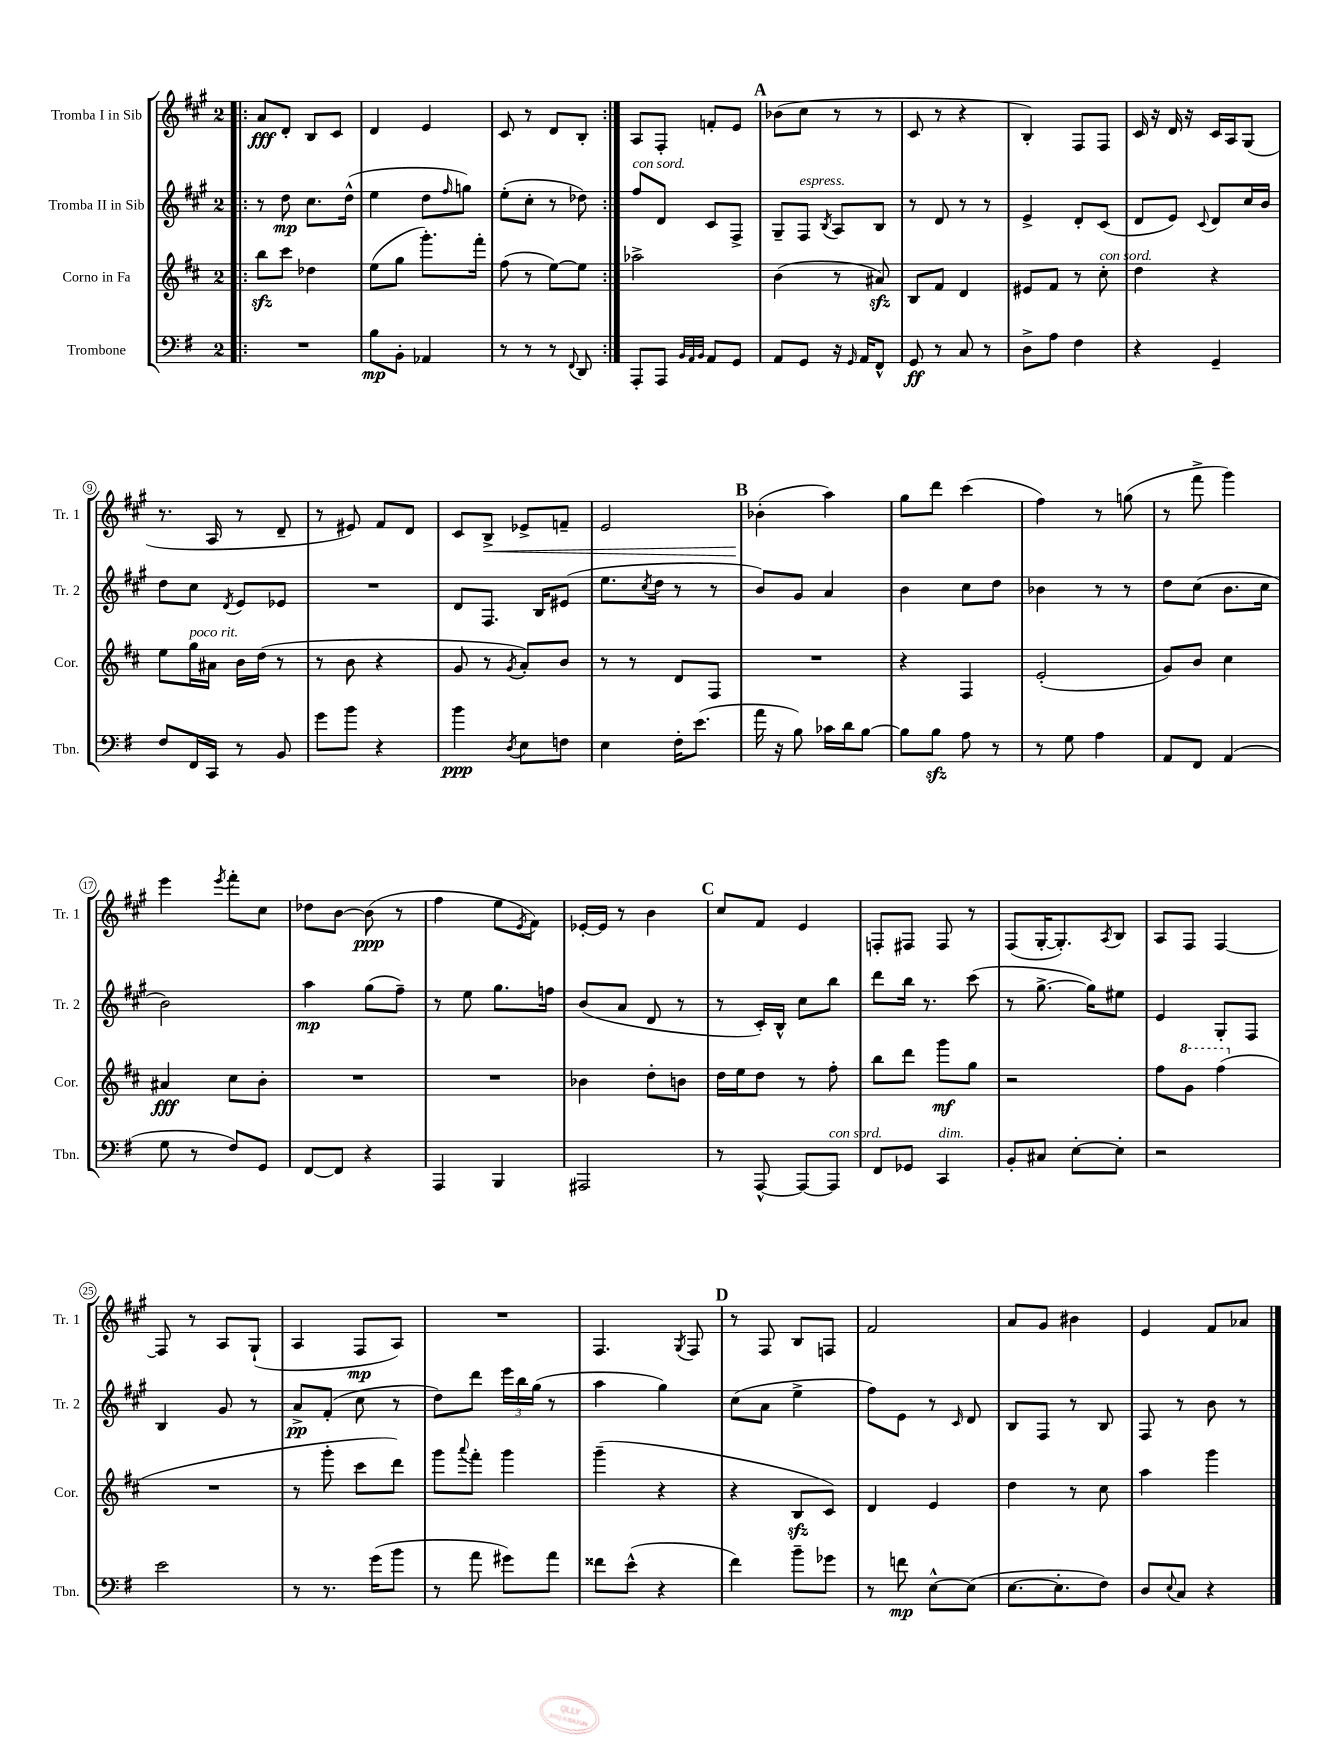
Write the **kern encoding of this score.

**kern	**dynam	**kern	**dynam	**kern	**dynam	**kern	**dynam
*part4	*part4	*part3	*part3	*part2	*part2	*part1	*part1
*staff4	*staff4	*staff3	*staff3	*staff2	*staff2	*staff1	*staff1
*I"Trombone	*	*I"Corno in Fa	*	*I"Tromba II in Sib	*	*I"Tromba I in Sib	*
*I'Tbn.	*	*I'Cor.	*	*I'Tr. 2	*	*I'Tr. 1	*
*clefF4	*	*clefG2	*	*clefG2	*	*clefG2	*
*k[f#]	*	*k[f#c#]	*	*k[f#c#g#]	*	*k[f#c#g#]	*
*M2/4	*	*M2/4	*	*M2/4	*	*M2/4	*
=1!|:	=1!|:	=1!|:	=1!|:	=1!|:	=1!|:	=1!|:	=1!|:
2r	.	8bbzz\L	.	8r	.	8a/L	fff
.	.	8ccc#\J	.	8dd\	mp	8d'/J	.
.	.	4dd-X\	.	8.cc#\L	.	8B/L	.
.	.	.	.	.	.	8c#/J	.
.	.	.	.	(16dd^^\Jk	.	.	.
=2	=2	=2	=2	=2	=2	=2	=2
8B\L	mp	(8ee\L	.	4ee\	.	4d/	.
8BB'\J	.	8gg\J	.	.	.	.	.
4AA-X/	.	8.ggg'\L)	.	8dd\L	.	4e/	.
.	.	.	.	16qqff#/	.	.	.
.	.	.	.	8ggn\J)	.	.	.
.	.	16fff#'\Jk	.	.	.	.	.
=3	=3	=3	=3	=3	=3	=3	=3
8r	.	(8ff#\	.	(8ee'\L	.	8c#/	.
8r	.	8r	.	8cc#'\J	.	8r	.
8r	.	[8ee\L)	.	8r	.	8d/L	.
8qqFF#/	.	.	.	.	.	.	.
8DD/	.	8ee\J]	.	8dd-X\)	.	8B'/J	.
=4:|!	=4:|!	=4:|!	=4:|!	=4:|!	=4:|!	=4:|!	=4:|!
!	!	!	!	!LO:TX:a:i:t=con sord.	!	!	!
8AAA'/L	.	2aa-X^\	.	8ff#/L	.	8A/L	.
8AAA/J	.	.	.	8d/J	.	8F#'/J	.
32qqBB/LLL	.	.	.	.	.	.	.
32qqAA/	.	.	.	.	.	.	.
32qqBB/JJJ	.	.	.	.	.	.	.
8AA/L	.	.	.	8c#/L	.	8fn'/L	.
8GG/J	.	.	.	8F#^/J	.	8e/J	.
!!LO:REH:place=s1:t=A
=5	=5	=5	=5	=5	=5	=5	=5
8AA/L	.	(4b\	.	8G#~/L	.	(8b-X\L	.
!	!	!	!	!LO:TX:a:i:t=espress.	!	!	!
8GG/J	.	.	.	8F#/J	.	8cc#\J	.
.	.	.	.	8qB/	.	.	.
16r	.	8r	.	8A/L	.	8r	.
16qqGG/	.	.	.	.	.	.	.
16AA/KL	.	.	.	.	.	.	.
8FF#^^/J	.	8a#Xzz/)	.	8B/J	.	8r	.
=6	=6	=6	=6	=6	=6	=6	=6
8GG/	ff	8B/L	.	8r	.	8c#/	.
8r	.	8f#/J	.	8d/	.	8r	.
8C/	.	4d/	.	8r	.	4r	.
8r	.	.	.	8r	.	.	.
=7	=7	=7	=7	=7	=7	=7	=7
8D^\L	.	8e#X/L	.	4e^/	.	4B'/)	.
8A\J	.	8f#/J	.	.	.	.	.
4F#\	.	8r	.	8d'/L	.	8F#/L	.
!	!	!LO:TX:a:i:t=con sord.	!	!	!	!	!
.	.	8cc#'\	.	(8c#/J	.	8F#/J	.
=8	=8	=8	=8	=8	=8	=8	=8
4r	.	4dd\	.	8d/L	.	16c#/	.
.	.	.	.	.	.	16r	.
.	.	.	.	8e/J)	.	16d/	.
.	.	.	.	.	.	16r	.
.	.	.	.	8qqc#/	.	.	.
4GG~/	.	4r	.	8d/L	.	16c#/LL	.
.	.	.	.	.	.	16A/J	.
.	.	.	.	16cc#/L	.	(8G#/J	.
.	.	.	.	16b/JJ	.	.	.
!!LO:LB:g=z
=9	=9	=9	=9	=9	=9	=9	=9
8F#/L	.	8ee\L	.	8dd\L	.	8.r	.
!	!	!LO:TX:a:i:t=poco rit.	!	!	!	!	!
16FF#/L	.	16gg\L	.	8cc#\J	.	.	.
16CC/JJ	.	16a#X\JJ	.	.	.	16A/	.
.	.	.	.	8qd/	.	.	.
8r	.	16b\LL	.	8e/L	.	8r	.
.	.	(16dd\JJ	.	.	.	.	.
8BB/	.	8r	.	8e-X/J	.	8d~/	.
=10	=10	=10	=10	=10	=10	=10	=10
8g\L	.	8r	.	2r	.	8r	.
8b\J	.	8b\	.	.	.	8e#X/)	.
4r	.	4r	.	.	.	8f#/L	.
.	.	.	.	.	.	8d/J	.
=11	=11	=11	=11	=11	=11	=11	=11
4b\	ppp	8g/	.	8d/L	.	8c#/L	.
!	!	!	!	!	!	!	!LO:HP:b
.	.	8r	.	8.F#/J	.	8B^/J	<
8qD/	.	8qg/	.	.	.	.	.
8E\L	.	8a'/L)	.	.	.	8e-X^/L	.
.	.	.	.	16B/KL	.	.	.
8Fn\J	.	8b/J	.	(8e#X/J	.	8fn~/J	.
=12	=12	=12	=12	=12	=12	=12	=12
4E\	.	8r	.	8.ee\L	.	2e/	.
.	.	8r	.	.	.	.	.
.	.	.	.	8qcc#/	.	.	.
.	.	.	.	16dd\Jk	.	.	.
16F#'\KL	.	8d/L	.	8r	.	.	.
(8.e\J	.	.	.	.	.	.	.
.	.	8F#/J	.	8r	.	.	.
!!LO:REH:place=s1:t=B
=13	=13	=13	=13	=13	=13	=13	=13
16a\	.	2r	.	8b/L)	.	(4b-X'\	.
16r	.	.	.	.	.	.	.
8B\)	.	.	.	8g#/J	.	.	.
16c-X\LL	.	.	.	4a/	.	4aa\)	[
16d\J	.	.	.	.	.	.	.
[8B\J	.	.	.	.	.	.	.
=14	=14	=14	=14	=14	=14	=14	=14
8B\L]	.	4r	.	4b\	.	8gg#\L	.
8Bzz\J	.	.	.	.	.	8ddd\J	.
8A\	.	4F#/	.	8cc#\L	.	(4ccc#\	.
8r	.	.	.	8dd\J	.	.	.
=15	=15	=15	=15	=15	=15	=15	=15
8r	.	(2e'/	.	4b-X\	.	4ff#\)	.
8G\	.	.	.	.	.	.	.
4A\	.	.	.	8r	.	8r	.
.	.	.	.	8r	.	(8ggn\	.
=16	=16	=16	=16	=16	=16	=16	=16
8AA/L	.	8g/L)	.	8dd\L	.	8r	.
8FF#/J	.	8b/J	.	(8cc#\J	.	8fff#^\	.
(4AA/	.	4cc#\	.	8.b\L	.	4ggg#\)	.
.	.	.	.	16cc#\Jk	.	.	.
!!LO:LB:g=z
=17	=17	=17	=17	=17	=17	=17	=17
8G\	.	4a#X/	fff	2b\)	.	4eee\	.
8r	.	.	.	.	.	.	.
.	.	.	.	.	.	8qeee/	.
8F#/L)	.	8cc#\L	.	.	.	8fff#'\L	.
8GG/J	.	8b'\J	.	.	.	8cc#\J	.
=18	=18	=18	=18	=18	=18	=18	=18
[8FF#/L	.	2r	.	4aa\	mp	8dd-X\L	.
8FF#/J]	.	.	.	.	.	[8b\J	.
4r	.	.	.	(8gg#\L	.	(8b\]	ppp
.	.	.	.	8ff#~\J)	.	8r	.
=19	=19	=19	=19	=19	=19	=19	=19
4AAA/	.	2r	.	8r	.	4ff#\	.
.	.	.	.	8ee\	.	.	.
4BBB/	.	.	.	8.gg#\L	.	8ee\L	.
.	.	.	.	.	.	8qe/	.
.	.	.	.	.	.	8f#\J)	.
.	.	.	.	16ffn\Jk	.	.	.
=20	=20	=20	=20	=20	=20	=20	=20
2AAA#X/	.	4b-X\	.	(8b/L	.	[16e-X'/LL	.
.	.	.	.	.	.	16e-/JJ]	.
.	.	.	.	8a/J	.	8r	.
.	.	8dd'\L	.	8d/	.	4b\	.
.	.	8bn\J	.	8r	.	.	.
!!LO:REH:place=s1:t=C
=21	=21	=21	=21	=21	=21	=21	=21
8r	.	16dd\LL	.	8r	.	8cc#/L	.
.	.	16ee\J	.	.	.	.	.
[8AAA^^/	.	8dd\J	.	16c#'/LL)	.	8f#/J	.
.	.	.	.	16B^^/JJ	.	.	.
8AAA/L_	.	8r	.	8cc#\L	.	4e/	.
!LO:TX:a:i:t=con sord.	!	!	!	!	!	!	!
8AAA/J]	.	8ff#'\	.	8bb\J	.	.	.
=22	=22	=22	=22	=22	=22	=22	=22
8FF#/L	.	8bb\L	.	8ddd\L	.	8Fn'/L	.
8GG-X/J	.	8ddd\J	.	16bb\Jk	.	8F#X/J	.
.	.	.	.	8.r	.	.	.
!LO:TX:a:i:t=dim.	!	!	!	!	!	!	!
4CC/	.	8ggg\L	mf	.	.	8F#/	.
.	.	8gg\J	.	(8ccc#\	.	8r	.
=23	=23	=23	=23	=23	=23	=23	=23
8BB'/L	.	2r	.	8r	.	(8F#/L	.
8C#X/J	.	.	.	[8.gg#^\	.	[16G#'/K	.
.	.	.	.	.	.	8.G#'/])	.
[8E'\L	.	.	.	.	.	.	.
.	.	.	.	16gg#\KL])	.	.	.
.	.	.	.	.	.	8qA/	.
8E'\J]	.	.	.	8ee#X\J	.	8B/J	.
=24	=24	=24	=24	=24	=24	=24	=24
2r	.	8ff#\L	.	4e/	.	8A/L	.
*	*	*8va	*	*	*	*	*
.	.	8gg\J	.	.	.	8F#/J	.
.	.	(4fff#\	.	8G#'/L	.	[4F#/	.
.	.	.	.	8F#/J	.	.	.
!!LO:LB:g=z
=25	=25	=25	=25	=25	=25	=25	=25
*	*	*X8va	*	*	*	*	*
2e\	.	2r	.	4B/	.	8F#/]	.
.	.	.	.	.	.	8r	.
.	.	.	.	8g#/	.	8A/L	.
.	.	.	.	8r	.	(8G#`/J	.
=26	=26	=26	=26	=26	=26	=26	=26
8r	.	8r	.	8a^/L	pp	4A/	.
8.r	.	8ggg'\	.	(8f#'/J	.	.	.
.	.	8ccc#\L	.	8cc#\	.	8F#/L	mp
(16g\KL	.	.	.	.	.	.	.
8b\J	.	8ddd\J)	.	8r	.	8A/J)	.
=27	=27	=27	=27	=27	=27	=27	=27
8r	.	8ggg\L	.	8dd\L)	.	2r	.
.	.	8qqaaa/	.	.	.	.	.
8a\	.	8fff#'\J	.	8ddd\J	.	.	.
8g#X\L)	.	4ggg\	.	24eee\LL	.	.	.
.	.	.	.	24bb\	.	.	.
.	.	.	.	(24gg#\JJ	.	.	.
8a\J	.	.	.	8r	.	.	.
=28	=28	=28	=28	=28	=28	=28	=28
8f##X\L	.	(4ggg~\	.	4aa\	.	4.F#/	.
(8e^^\J	.	.	.	.	.	.	.
4r	.	4r	.	4gg#\)	.	.	.
.	.	.	.	.	.	8qG#/	.
.	.	.	.	.	.	8F#/	.
!!LO:REH:place=s1:t=D
=29	=29	=29	=29	=29	=29	=29	=29
4f#\)	.	4r	.	(8cc#\L	.	8r	.
.	.	.	.	8a\J	.	8F#/	.
8b~\L	.	8Bzz/L	.	4ee^\	.	8B/L	.
8g-X\J	.	8c#/J)	.	.	.	8Fn/J	.
=30	=30	=30	=30	=30	=30	=30	=30
8r	.	4d/	.	8ff#\L)	.	2f#/	.
8fn\	mp	.	.	8e\J	.	.	.
[8E^^\L	.	4e/	.	8r	.	.	.
.	.	.	.	16qqc#/	.	.	.
(8E\J]	.	.	.	8d/	.	.	.
=31	=31	=31	=31	=31	=31	=31	=31
[8.E\L	.	4dd\	.	8B/L	.	8a/L	.
.	.	.	.	8F#/J	.	8g#/J	.
8.E'\]	.	.	.	.	.	.	.
.	.	8r	.	8r	.	4b#X\	.
8F#\J)	.	8cc#\	.	8B/	.	.	.
=32	=32	=32	=32	=32	=32	=32	=32
8D/L	.	4aa\	.	8F#/	.	4e/	.
8qqE/	.	.	.	.	.	.	.
8C/J	.	.	.	8r	.	.	.
4r	.	4ggg\	.	8b\	.	8f#/L	.
.	.	.	.	8r	.	8a-X/J	.
==	==	==	==	==	==	==	==
*-	*-	*-	*-	*-	*-	*-	*-
